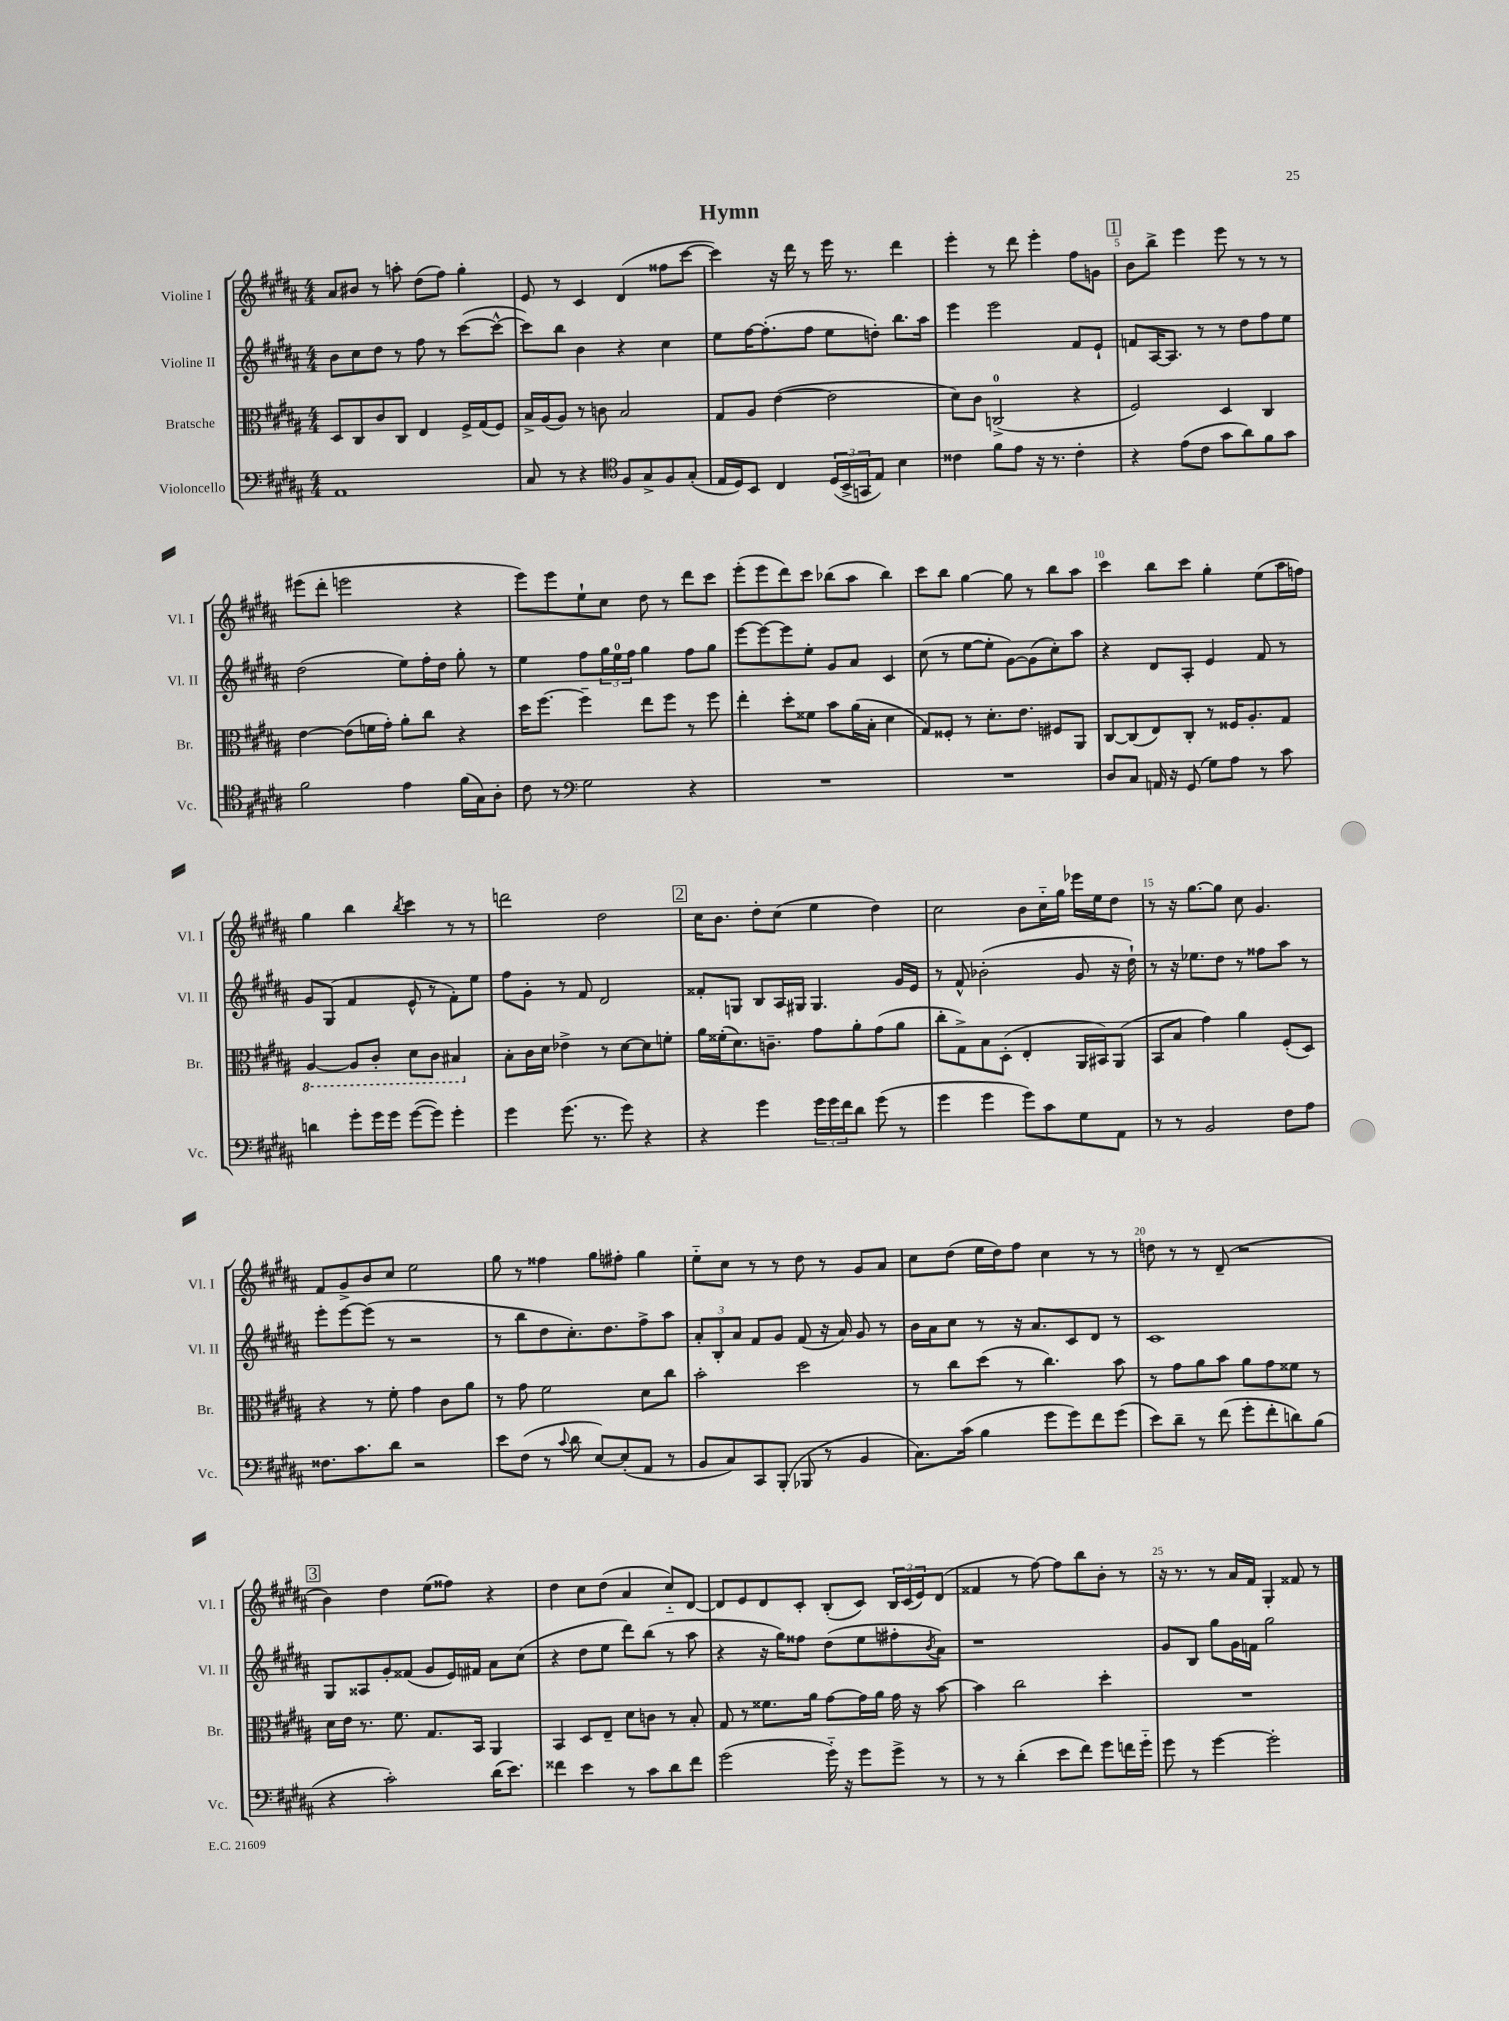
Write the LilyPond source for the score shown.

\header { title = "Hymn" }
<<
\new StaffGroup <<
\new Staff = "s0" \with { instrumentName = "Violine I" shortInstrumentName = "Vl. I" } {
    \clef treble \key b \major \numericTimeSignature \time 4/4
    ais'8 bis'8 r8 a''8-. dis''8( fis''8) gis''4-. |
    e'8 r8 cis'4 dis'4( fisis''8 cis'''8~ |
    cis'''4) r16 dis'''16 r8 e'''16 r8. dis'''4 |
    e'''4-. r8 dis'''8 e'''4-. fis''8 g'8 |
    \mark \markup { \box "1" } b'8 b''8-> e'''4 e'''8 r8 r8 r8 |
    eis'''8( dis'''8-. e'''2 r4 |
    e'''8) e'''8 e''8-! cis''8 dis''8 r8 dis'''8 cis'''8 |
    e'''8-.( e'''8 dis'''8) cis'''8 bes''8( ais''8 bes''4) |
    cis'''8 b''8 gis''4~ gis''8 r8 b''8 ais''8 |
    cis'''4 b''8 cis'''8 gis''4-. e''8( ais''16 f''16) |
    gis''4 b''4 \acciaccatura { b''8 } cis'''4 r8 r8 |
    d'''2 dis''2 |
    \mark \markup { \box "2" } cis''16 b'8. dis''8-. cis''8( e''4 dis''4) |
    cis''2 b'8 cis''16-_ gis''16 ees'''16 e''16 dis''8 |
    r8 r16 gis''8.~ gis''8 cis''8 gis'4. |
    fis'8 gis'8-> b'8 cis''8 e''2 |
    gis''8 r8 fisis''4 gis''8 fis''8-. gis''4 |
    e''8-_ cis''8 r8 r8 dis''8 r8 gis'8 ais'8 |
    cis''8 dis''8( e''16 dis''16) fis''8 cis''4 r8 r8 |
    d''8 r8 r8 dis'8--( r2 |
    \mark \markup { \box "3" } b'4) dis''4 e''8( fisis''8) r4 |
    dis''4 cis''8 dis''8( ais'4 cis''8-_) dis'8~ |
    dis'8 e'8 dis'8 cis'8-. b8-.( cis'8) \tuplet 3/2 { b16 cis'16( e'16) } dis'8( |
    fisis'4 r8 fis''8~) fis''8 b''8 b'8-. r8 |
    r16 r8. r8 ais'16 fis'16 gis4-. fisis'8 r8 \bar "|." |
}
\new Staff = "s1" \with { instrumentName = "Violine II" shortInstrumentName = "Vl. II" } {
    \clef treble \key b \major \numericTimeSignature \time 4/4
    b'8 cis''8 dis''8 r8 fis''8 r8 cis'''8~( cis'''8~-^ |
    cis'''8) b''8 b'4 r4 cis''4 |
    e''8 fis''16~ fis''8.-.( fis''8 e''8 d''8-.) b''8. ais''16 |
    e'''4 e'''2 fis'8 e'8-! |
    \mark \markup { \box "1" } f'8 ais16~ ais8. r8 r8 dis''8 fis''8 e''8 |
    dis''2( e''8) fis''16-. dis''16 gis''8-. r8 |
    e''4 fis''8 \tuplet 3/2 { gis''16 e''16-0 fis''16 } gis''4 fis''8 gis''8 |
    e'''8~ e'''8~ e'''8 e''8-. gis'8 ais'8 cis'4 |
    cis''8( r8 e''8~ e''8-. gis'8~) gis'8( cis''8-.) ais''8 |
    r4 dis'8 ais8-. e'4 fis'8 r8 |
    gis'8 gis8( fis'4 e'8-^ r8 fis'8-.) e''8 |
    fis''8 gis'8-. r8 fis'8 dis'2 |
    \mark \markup { \box "2" } fisis'8-. g8 b8 ais16 gis16 gis4. gis'16 e'16 |
    r8 fis'8-^ bes'2-.( gis'8 r16 dis''16-!) |
    r8 r16 ees''8. dis''8 r8 fisis''8 ais''8 r8 |
    e'''8-. e'''8~ e'''8( r8 r2 |
    r8 b''8 dis''8 cis''8.-.) dis''8. fis''8-> ais''8 |
    \tuplet 3/2 { ais'8-. b8-. ais'8 } fis'8 gis'8 fis'8( r16 ais'16) gis'8 r8 |
    b'16 ais'16 cis''8 r8 r16 ais'8. cis'8 dis'8 r8 |
    cis'1 |
    \mark \markup { \box "3" } gis8 aisis8 gis'8-. fisis'8( gis'8 e'16) fis'16 ais'8 cis''8( |
    r4 dis''8 e''8 dis'''8) b''8( r8 ais''8 |
    r4 r16 gis''16) fisis''8 dis''8( e''8 fis''8-. \acciaccatura { b'8 } ais'8) |
    r1 |
    gis'8 b8 gis''8 gis'16 f'16 gis''2 \bar "|." |
}
\new Staff = "s2" \with { instrumentName = "Bratsche" shortInstrumentName = "Br." } {
    \clef alto \key b \major \numericTimeSignature \time 4/4
    dis8 cis8 cis'8 cis8 e4 fis16-> gis16( fis8) |
    b16-> ais16( ais8) r8 c'8 b2 |
    gis8 ais8 e'4~( e'2 |
    dis'8) cis'8 c2-0->( r4 |
    \mark \markup { \box "1" } fis2) dis4 cis4 |
    e'4~ e'8( f'16 gis'16-.) ais'8-. cis''8 r4 |
    dis''16 fis''8.~ fis''4-- e''8 fis''8 r8 fis''8 |
    e''4-. dis''8-. fisis'8 b'8 ais'16( b16-. dis'4 |
    gis8) fisis8-. r8 dis'8.-. e'8. fis8 ais,8 |
    cis8~ cis8( e8) cis8-. r8 fisis16 ais8.-. gis8 |
    \ottava #-1 ais,4~ ais,8 cis8-. dis8 cis8 bis,4 \ottava #0 |
    b8-. cis'16 dis'16 ees'4-> r8 dis'8~ dis'8 f'8-. |
    \mark \markup { \box "2" } ais'16 fisis'16-.( dis'8.) c'8.-- gis'8 ais'8-. gis'8( ais'8 |
    cis''8-. gis8->) b8 dis8-.( e4-. ais,16 bis,16) ais,8( |
    b,8 b8 gis'4) ais'4 fis8-.( dis8) |
    r4 r8 fis'8-. gis'4 cis'8 ais'8 |
    r8 gis'8 fis'2 dis'8 cis''8 |
    b'2-. dis''2 |
    r8 cis''8 dis''8( r8 cis''4.) b'8 |
    r8 gis'8 ais'8 b'8 ais'8 gis'8 fisis'8 r8 |
    \mark \markup { \box "3" } dis'16 e'16 r8. fis'8. gis8. b,16 ais,4 |
    b,4 dis8 e8-- dis'8 c'8 r8 b8-. |
    gis8 r8 fisis'8. ais'16 gis'8~ gis'16 ais'16 gis'16 r16 b'8~ |
    b'4 cis''2 dis''4-. |
    R1 \bar "|." |
}
\new Staff = "s3" \with { instrumentName = "Violoncello" shortInstrumentName = "Vc." } {
    \clef bass \key b \major \numericTimeSignature \time 4/4
    ais,1 |
    cis8 r8 r4 \clef tenor fis8 gis8-> fis8 gis8-.( |
    e16 dis16) b,8 cis4 \tuplet 3/2 { dis16( b,16-> g,16 } e8) b4 |
    cisis'4 fis'8 e'8 r16 r8. cisis'4-. |
    \mark \markup { \box "1" } r4 e'8( cis'8 gis'8 ais'8) fis'8 gis'8 |
    fis'2 e'4 fis'16( gis16) ais8-. |
    cis'8 r8 \clef bass gis2 r4 |
    R1 |
    R1 |
    dis8 cis8 a,16 r16 gis,8( gis8) ais8 r8 cis'8 |
    d'4 gis'8-. gis'16 gis'16 gis'8~( gis'8) gis'4-. |
    gis'4 gis'8.( r8. gis'8) r4 |
    \mark \markup { \box "2" } r4 gis'4 \tuplet 3/2 { gis'16 gis'16 fis'16 } dis'8 gis'8( r8 |
    gis'4 gis'4 gis'8) cis'8 gis8 ais,8 |
    r8 r8 b,2 fis8 ais8 |
    fisis8. cis'8. dis'8 r2 |
    e'8 fis8( r8 \appoggiatura { cis'8 } dis'8 e8~) e8-.( ais,8 r8 |
    b,8 cis8) cis,8 b,,8-.( bes,,8 r8 b,4 |
    cis8.) cis'16( b4 gis'8 gis'8) fis'8 gis'8( |
    e'8) dis'8-- r8 fis'8( gis'8-. fis'8-. d'8) b8( |
    \mark \markup { \box "3" } r4 cis'2-.) dis'16( e'8.) |
    fisis'4 e'4 r8 cis'8 dis'8 fisis'8 |
    gis'2( gis'16-_) r16 gis'8 gis'8-> r8 |
    r8 r8 dis'4-.( e'8 fis'8) gis'8 f'16 gis'16-_ |
    gis'8 r8 gis'4~ gis'2-. \bar "|." |
}
>>
>>
\layout { \context { \Score \override BarNumber.break-visibility = ##(#f #t #t) barNumberVisibility = #(every-nth-bar-number-visible 5) } }
